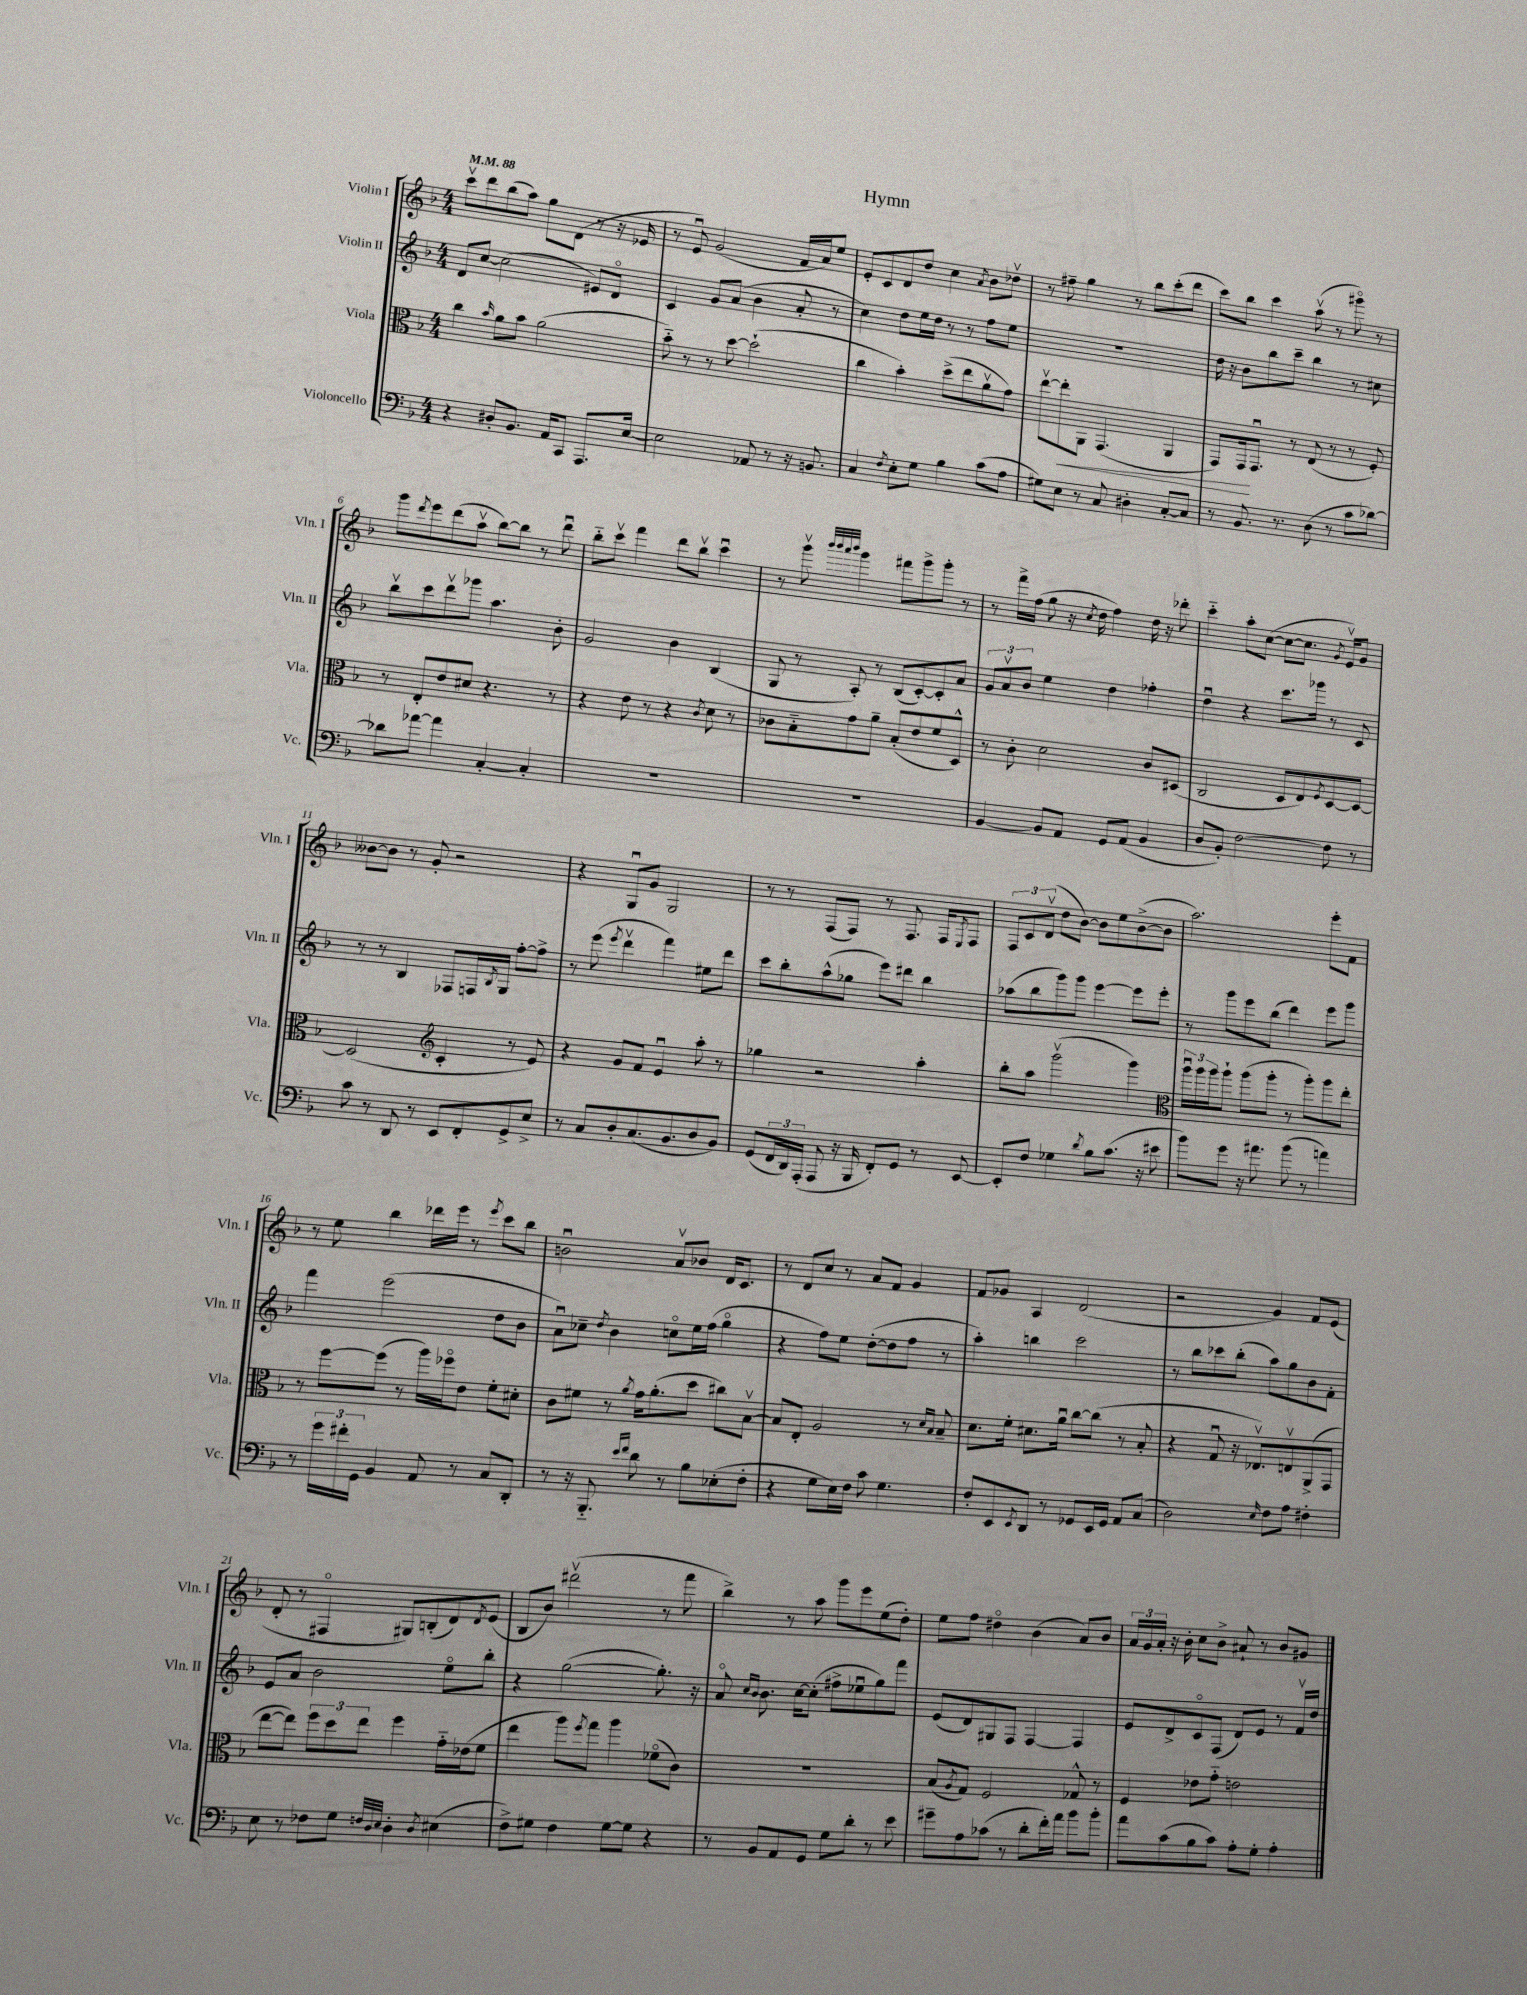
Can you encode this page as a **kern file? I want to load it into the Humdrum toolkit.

**kern	**kern	**dynam	**kern	**kern
*part4	*part3	*part3	*part2	*part1
*staff4	*staff3	*staff3	*staff2	*staff1
*I"Violoncello	*I"Viola	*	*I"Violin II	*I"Violin I
*I'Vc.	*I'Vla.	*	*I'Vln. II	*I'Vln. I
*clefF4	*clefC3	*	*clefG2	*clefG2
*k[b-]	*k[b-]	*	*k[b-]	*k[b-]
*M4/4	*M4/4	*	*M4/4	*M4/4
*MM88	*MM88	*	*MM88	*MM88
=1	=1	=1	=1	=1
4r	4cc\	.	8d/L	8cccv\L
.	.	.	[8cc/J	8ddd\
.	16qqb-/	.	.	.
8D#X'/L	8a\L	.	(2cc\]	(8bb-\
8.BB-/J	8b-\J	.	.	8aa\J)
.	(2a\	.	.	8gg\L
16AA/KL	.	.	.	.
8CC/J	.	.	.	(8d\J
8.AAA/L	.	.	8e#X/L)	8r
.	.	.	8d/J	16r
[16E/Jk	.	.	.	16e-X/
=2	=2	=2	=2	=2
2E\]	8b-\)	.	4c/	8r
.	8r	.	.	8eu/)
.	8r	.	8g/L	(2g/
.	[8dd\	.	(8a/J	.
8AA-X/	(2dd`\]	.	4b-\	.
8r	.	.	.	.
16r	.	.	8a'/	16f/LL
8.BBn/	.	.	.	16a/J)
.	.	.	8r	8ee/J
=3	=3	=3	=3	=3
4C/	4cc\	.	4cc\)	8e'/L
.	.	.	.	8c/
8qF/	.	.	.	.
8E'\L	4b-'\)	.	8dd\L	8d/
8G\J	.	.	16ee\L	8dd/J
.	.	.	16dd\JJ	.
4B-\	(8dd^\L	.	8r	4cc\
.	8ee\	.	8r	.
.	.	.	.	8qa/
(8c\L	8av\	.	8ff\L	8b-\L
8A\J	8g\J)	.	8ee\J	8dd-Xv\J
=4	=4	=4	=4	=4
8G#X\L)	[8eev\L	.	1r	8r
!	!	!LO:HP:b	!	!
8E\J	8ee'\]	<	.	8ff#X~\
8r	8AA\J	.	.	4gg\
8C/	(4.GG/	.	.	.
4D#X'\	.	.	.	8r
.	.	.	.	8bb-\L
[8C'/L	4AA/	.	.	(8ccc'\
8C/J]	.	.	.	8ddd\J
=5	=5	=5	=5	=5
8r	8GG/L)	.	16dd\	8ccc\L)
.	.	.	16r	.
8.BB-/	16GG/k	.	8b-\L	8bb-\J
.	8.GGu/J	[	.	.
.	.	.	8bb-\	4ccc\
8.r	.	.	.	.
.	8r	.	8ccc~\J	.
(8D\	(8E/	.	4bb-\	(8aav\
8r	8r	.	.	8r
8c\L	8r	.	8r	8ggg#X\)
[8d-X\J)	8F'/)	.	8cc#X\	8r
!!LO:LB:g=z
=6	=6	=6	=6	=6
8d-X\L]	8r	.	8bb-v\L	8ggg\L
.	.	.	.	8qddd/
[8a-X\J	8E'/L	.	8ccc\	8eee\
4a-\]	8e/	.	8dddv\	(8ddd\
.	8d#X/J	.	8ggg-X\J	8aav\J
[4C'/	4.r	.	4.aa\	[8bb-\L)
.	.	.	.	8bb-\J]
4C'/]	.	.	.	8r
.	8r	.	8b-'\	8dddu\
=7	=7	=7	=7	=7
1r	4r	.	2g/	8bb-\L
.	.	.	.	8cccv\J
.	8e\	.	.	4fff\
.	8r	.	.	.
.	4r	.	4b-\	8ddd\L
.	.	.	.	8bb-v\J
.	8qc/	.	.	.
.	8d\	.	(4B-/	4cccu\
.	8r	.	.	.
=8	=8	=8	=8	=8
1r	8c-X\L	.	8G/	8r
.	8B-\	.	8r	8gggv\
.	.	.	.	32qqbbb-/LLL
.	.	.	.	32qqbbb-/
.	.	.	.	32qqaaa/
.	.	.	.	32qqbbb-/JJJ
.	8g\	.	8A'/)	4ggg\
.	8a~\J	.	8r	.
.	(8B-'/L	.	(8B-/L	8fff#X\L
.	8e/	.	[8c'/)	8ggg^\
.	8f/	.	8c'/]	8ggg'\J
.	8D^^/J)	.	8a/J	8r
=9	=9	=9	=9	=9
[4BB-/	8r	.	12g/L	8r
.	.	.	12av/	.
.	8c'\	.	.	16fff^\LL
.	.	.	12b-/J	.
.	.	.	.	(16ff\JJ
8BB-/L]	2d\	.	4ee\	8gg\
8AA/J	.	.	.	16r
.	.	.	.	8qcc/
.	.	.	.	16dd\
8GG/L	.	.	4dd\	4ff\)
(8AA/J	.	.	.	.
4BB-/	8c/L	.	4ff-X'\	16dd\
.	.	.	.	16r
.	(8D#X/J	.	.	8ddd-X'\
=10	=10	=10	=10	=10
8D/L	2C/	.	4ddu\	4ccc\
8BB-'/J)	.	.	.	.
[2F\	.	.	4r	8aa'\L
.	.	.	.	([8cc\J
.	8D/L	.	8.ccc\L	8cc\L_
.	8E/)	.	.	8.cc\J]
.	.	.	16ggg-X\Jk	.
.	8qF/	.	.	.
8F\]	[8D/	.	8r	.
.	.	.	.	8qg/
.	.	.	.	16ev/KL)
8r	8D/J_	.	8c/	8g/J
!!LO:LB:g=z
=11	=11	=11	=11	=11
8c\	(2D/]	.	8r	[8b--X\L
8r	.	.	8r	8b--\J]
8DD/	.	.	4B-/	8r
8r	.	.	.	8g'/
*	*clefG2	*	*	*
8EE/L	4c'/	.	8F-X/L	2r
8FF'/	.	.	16Fn/L	.
.	.	.	8qB-/	.
.	.	.	16G/JJ	.
8GG^/	8r	.	[8ff'\L	.
8E^/J	8e/)	.	8ff^\J]	.
=12	=12	=12	=12	=12
8r	4r	.	8r	4r
8C/L	.	.	(8eee\	.
.	.	.	8qeee/	.
8D'/	8g/L	.	4dddv\	8Gu/L
(8.C/	8f/J	.	.	8g/J
.	4eu/	.	4fff\)	2G/
8.BB-/	.	.	.	.
8D/	8aa'\	.	8ee#X\L	.
8BB-/J)	8r	.	8ddd\J	.
=13	=13	=13	=13	=13
(8GG/L	4gg-X\	.	8ccc\L	8r
24FF/L	.	.	8bb-'\	8r
24DD/)	.	.	.	.
(24AAA'/JJ	.	.	.	.
8AAA/	2r	.	(8aa^^\	(8F/L
16r	.	.	8gg-X\J	8F/J)
16BBB-/	.	.	.	.
8FF'/L)	.	.	8eee\L)	8r
8GG/J	.	.	8ddd#X\J	8.F/
8r	4aa'\	.	4bb-\	.
.	.	.	.	16F/KL
.	.	.	.	8qE/
[8EE/	.	.	.	8F/J
=14	=14	=14	=14	=14
8EE'/L]	8bb-'\L	.	(8aa-X\L	12F/L
.	.	.	.	12c/
8F/J	8aa\J	.	8bb-\	.
.	.	.	.	(12dv/J
4G-X\	(2gggv\	.	8ggg\)	8dd\L
.	.	.	8ggg\J	[8b-\J)
8qd/	.	.	.	.
8B-\L	.	.	[4eee\	8b-\L]
(8.c\J	.	.	.	8ee\
.	4ggg\)	.	8eee\L]	([8b-^\
16r	.	.	.	.
8e#X\	.	.	8eee'\J	8b-\J]
=15	=15	=15	=15	=15
*	*clefC3	*	*	*
8b-\L)	24aau\LL	.	8r	2.aa\)
.	24aa\	.	.	.
.	24aa\J	.	.	.
8g\J	8aa`\J	.	8ggg\L	.
16r	(8aa\L	.	8eee\	.
8.a#X\	.	.	.	.
.	8aa'\J	.	(8bb-\J	.
(8b-\	8r	.	4ddd\)	.
8r	8aa'\L)	.	.	.
4an\)	8aa\	.	8eee\L	8eee'\L
.	8ee'\J	.	8ggg\J	8f\J
!!LO:LB:g=z
=16	=16	=16	=16	=16
8r	8r	.	4fff\	8r
24g\LL	[8ff\L	.	.	8ee\
24f#X'\	.	.	.	.
24GG\JJ	.	.	.	.
4BB-/	(8ff\J]	.	(2eee\	4bb-\
.	8r	.	.	.
8AA/	16aa\LL)	.	.	16ddd-X\LL
.	16ff-X\J	.	.	16eee\JJ
8r	8e\J	.	.	8r
.	.	.	.	8qeee/
8C/L	8f'\L	.	8dd\L	8ccc\L
8DD'/J	8d#X'\J	.	8b-\J	8bb-\J
=17	=17	=17	=17	=17
8r	8c\L	.	8au\L)	2bnu\
16r	8f#X\J	.	8cc-X~\J	.
8.BBB-/	.	.	.	.
.	.	.	8qdd/	.
.	8r	.	4b-\	.
16qqe/LL	.	.	.	.
16qqf/JJ	8qa/	.	.	.
8d\	16g\KL	.	.	.
.	(8.a'\	.	.	.
8r	.	.	8ccn\L	8av/L
8B-\L	8dd\J	.	16ee\L	8b-X/J
.	.	.	(16ff\JJ	.
(8E-X'\	8cc#X\L)	.	4gg\	16d/KL
.	.	.	.	8.c/J
8F'\J	[8B-v\J	.	.	.
=18	=18	=18	=18	=18
4r	8B-/L]	.	4r	8r
.	8E'/J	.	.	8d/L
8G\L	2A/	.	8ff\L)	8cc/J
16E\L)	.	.	8ee\J	8r
16F\JJ	.	.	.	.
8c\	.	.	([8dd'\L	8a/L
4.G\	.	.	8dd\]	8f/J
.	8r	.	8ff\J	4g/
.	16qqd/LL	.	.	.
.	16qqB-/JJ	.	.	.
.	8B-~/	.	8r	.
=19	=19	=19	=19	=19
8F'/L	8.d\L	.	4aa'\)	8f/L
8EE/	.	.	.	8g-X/J
.	16f'\Jk	.	.	.
8qEE/	.	.	.	.
8DD/J	8.d#X\L	.	4bbn\	4A/
8r	.	.	.	.
.	16au\Jk	.	.	.
8GG-X/L	[8cc\L	.	2ccc\	(2d/
16EE/L	(8cc\J]	.	.	.
16GG-/JJ	.	.	.	.
8AA/L	8r	.	.	.
(8C/J	8B-'/	.	.	.
=20	=20	=20	=20	=20
2D\)	4r	.	8r	2r
.	.	.	8bb-\L	.
.	8Gu/	.	8ccc-X\	.
.	16r	.	(8bb-'\J	.
.	8.E-Xv/L)	.	.	.
16qqE/	.	.	.	.
8F\L	.	.	8aa\L)	4g/)
8A\J	8Env/	.	8gg\	.
4F#X'\	(8AA^/	.	8b-\	8f/L
.	8GG/J	.	8f'\J	(8e/J
!!LO:LB:g=z
=21	=21	=21	=21	=21
8E\	[8ee\L	.	8e/L	8d'/
8r	8ee\J])	.	8a/J	8r
8F-X\L	12ff\L	.	2b-\	4F#X/
.	12dd\	.	.	.
8G\J	.	.	.	.
.	12ee\J	.	.	.
32qqFn/LLL	.	.	.	.
32qqD/	.	.	.	.
32qqE/JJJ	.	.	.	.
4D'\	4ff\	.	.	8G#X/L)
.	.	.	.	(8Bn'/
8qD/	.	.	.	.
(4E#X\	16g\LL	.	8ee\L	8d/)
.	(16e-X\J	.	.	.
.	.	.	.	8qd/
.	8f\J	.	8bb-'\J	(8e/J
=22	=22	=22	=22	=22
8F^\L)	4ee\	.	4r	8B-/L
8G#X\J	.	.	.	8b-/J)
4F\	8aa\L)	.	([2gg\	(2ddd#Xv\
.	8qff/	.	.	.
.	8gg\J	.	.	.
[8G#\L	4aa\	.	.	.
8G#\J]	.	.	.	.
4r	(8f-X\L	.	8.gg'\])	8r
.	8c\J)	.	.	8fff\
.	.	.	16r	.
=23	=23	=23	=23	=23
8r	1r	.	8a/	4bb-^\)
.	.	.	16qqcc/LL	.
.	.	.	16qqb-/JJ	.
8BB-/L	.	.	8.b-\	.
8AA/	.	.	.	8r
.	.	.	[16cc\KL	.
8GG/J	.	.	(8cc'\J]	8aa\
8G\L	.	.	8ff#X^\L	8ggg\L
8d'\J	.	.	8ee-Xu\	8eee\
8r	.	.	8gg\)	(8ee\
8e\	.	.	8fff\J	8dd'\J)
=24	=24	=24	=24	=24
8g#X~\L	(8B-/L	.	(8e/L	8ee\L
.	8qA/	.	.	.
8A\	8G/J)	.	8d/)	8ff\J
(8c-X\J	2F/	.	8G#X/	4dd#X\
8r	.	.	8F/J	.
8d'\L	.	.	[4F/	(4b-\
16f'\L)	.	.	.	.
16a\JJ	.	.	.	.
8b-\L	8G-X^^/	.	4F/]	8a/L)
8b-'\J	8r	.	.	8b-/J
=25	=25	=25	=25	=25
8a\L	4F/	.	8e/L	24a/LL
.	.	.	.	24g/
.	.	.	.	24a'/JJ
(8c\	.	.	8d^/	16r
.	.	.	.	16b-'\
8B-\	8e-X\L	.	8c/	8cc\L
8c\J)	8g\J	.	(8F/J	8b-^\J
8A'\L	2en\	.	8d/L)	8a#X`/
8G'\J	.	.	8e/J	8r
4A'\	.	.	8r	8b-/L
.	.	.	16fv/LL	8g#X/J
.	.	.	16dd/JJ	.
==	==	==	==	==
*-	*-	*-	*-	*-
